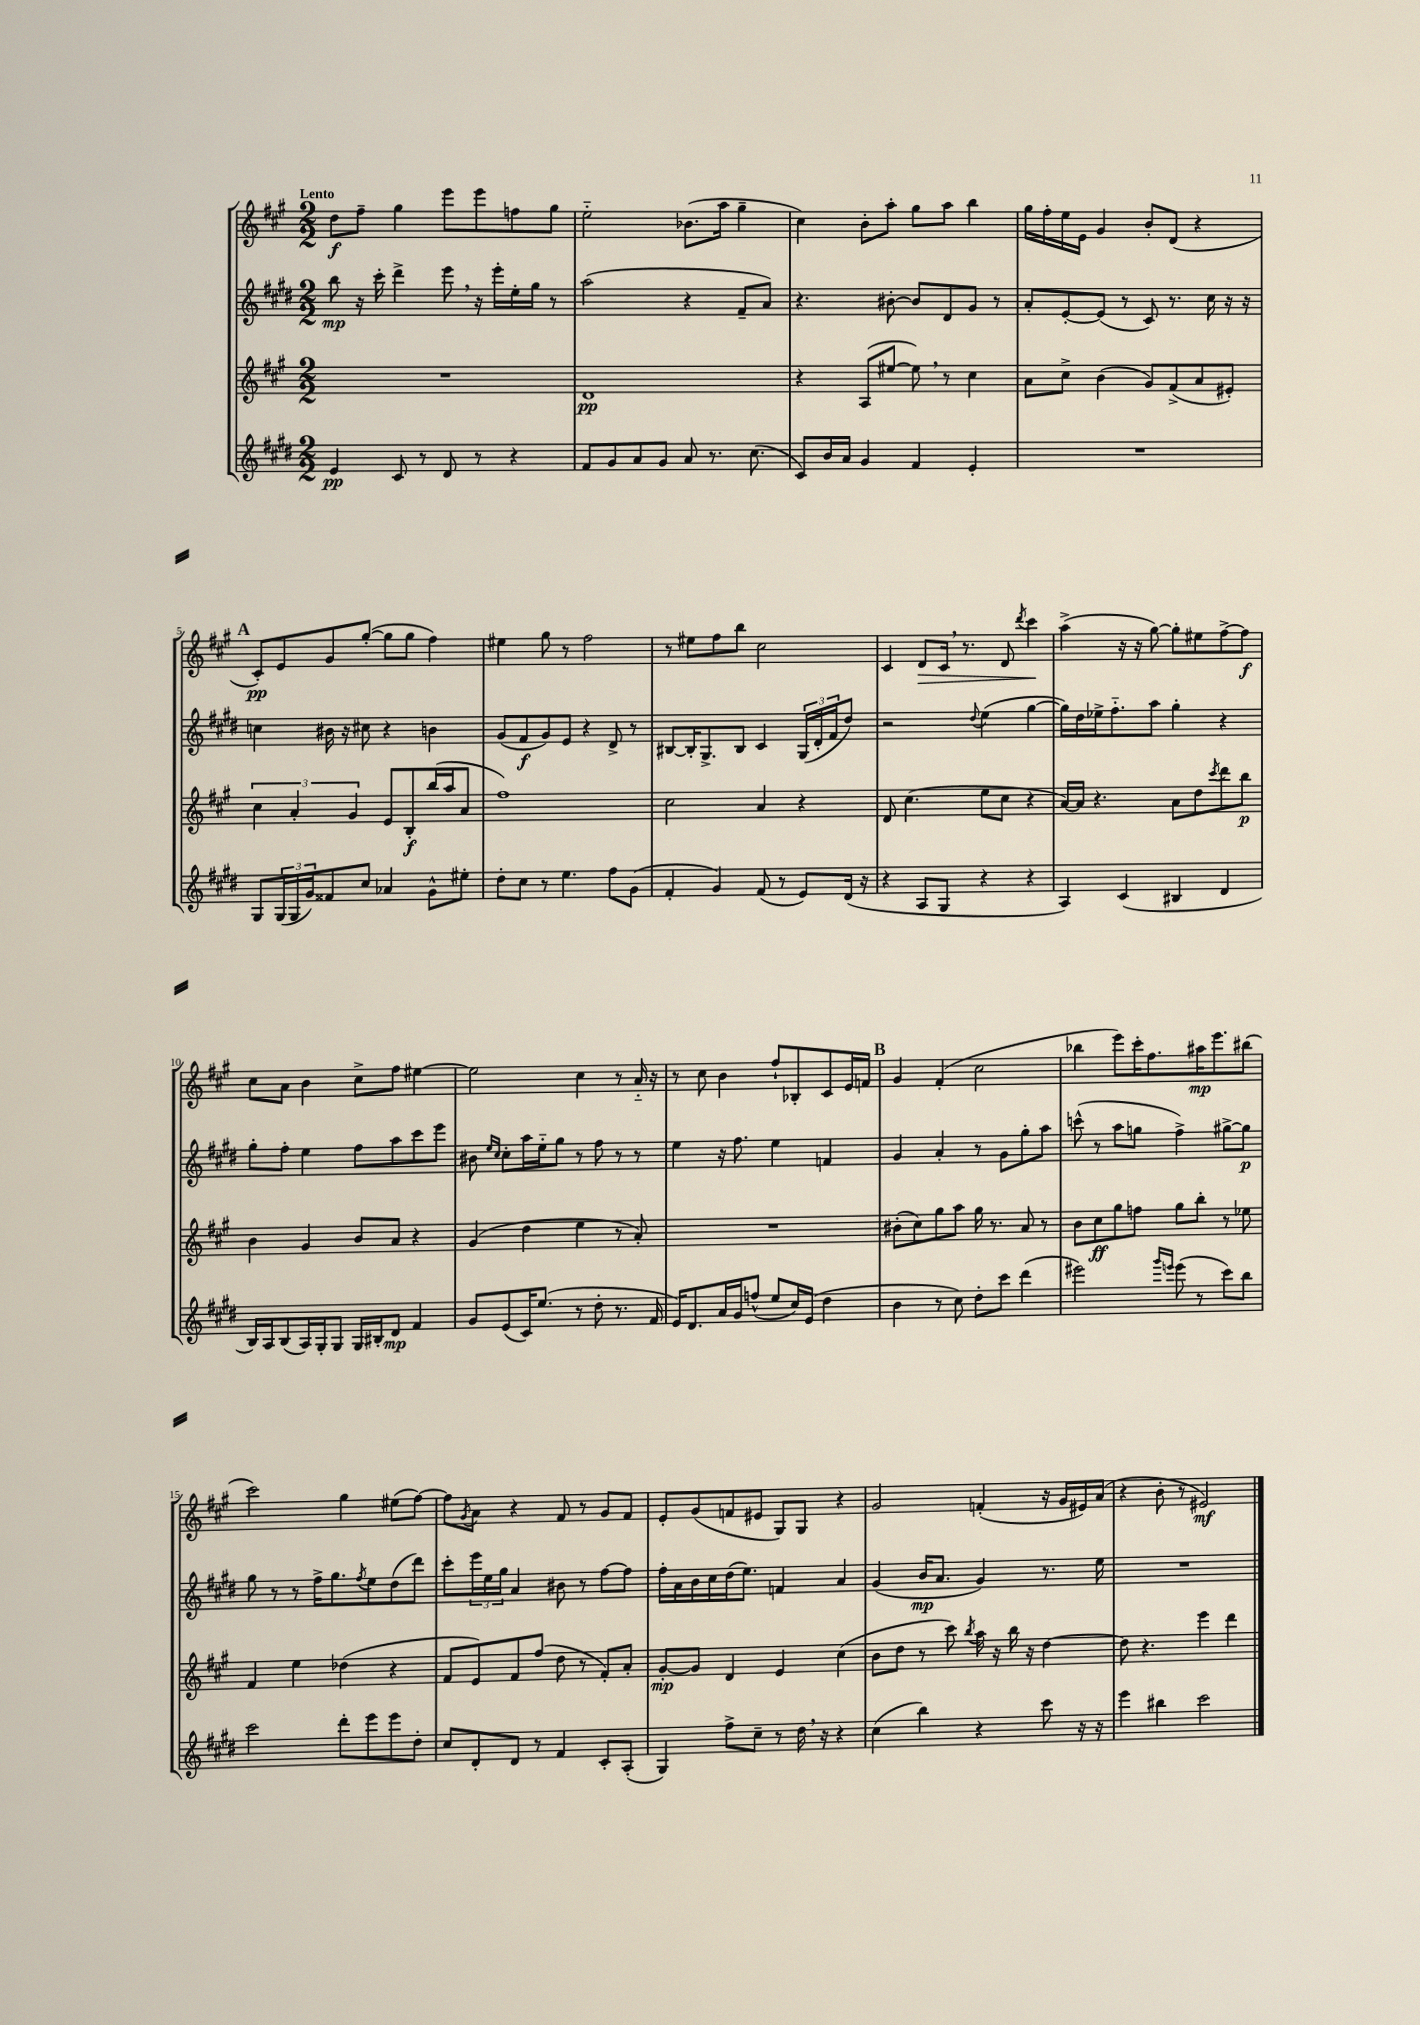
<<
\new StaffGroup <<
\new Staff = "s0" {
    \clef treble \key a \major \numericTimeSignature \time 2/2 \tempo "Lento"
    d''8\f fis''8-- gis''4 e'''8 e'''8 f''8 gis''8 |
    e''2-_ bes'8.( a''16 gis''4-- |
    cis''4) b'8-. a''8-. gis''8 a''8 b''4 |
    gis''16 fis''16-. e''16 e'16 gis'4 b'8-. d'8( r4 |
    \mark \markup { \bold "A" } cis'8-.\pp) e'8 gis'8 gis''8~-.( gis''8 gis''8 fis''4) |
    eis''4 gis''8 r8 fis''2 |
    r8 eis''8 fis''8 b''8 cis''2 |
    cis'4 d'8\> cis'16 \breathe r8. d'8 \acciaccatura { d'''8 } cis'''4\! |
    a''4->( r16 r16 gis''8~) gis''8-. eis''8 fis''8~-> fis''8\f |
    cis''8 a'8 b'4 cis''8-> fis''8 eis''4~ |
    eis''2 cis''4 r8 a'16-_ r16 |
    r8 cis''8 b'4 fis''8-! bes8-. cis'8 e'16 f'16 |
    \mark \markup { \bold "B" } gis'4 fis'4-.( cis''2 |
    bes''4 e'''8) cis'''16-. fis''8. ais''16\mp e'''8. bis''8( |
    cis'''2) gis''4 eis''8( fis''8~) |
    fis''8 \acciaccatura { gis'8 } a'8 r4 fis'8 r8 gis'8 fis'8 |
    e'8-. gis'8( f'8 eis'8 gis8) gis8 r4 |
    gis'2 f'4-.( r16 gis'16 eis'16) a'16( |
    r4 b'8-. r8 eis'2\mf) \bar "|." |
}
\new Staff = "s1" {
    \clef treble \key e \major \numericTimeSignature \time 2/2
    b''8\mp r16 cis'''16-. dis'''4-> e'''8 \breathe r16 e'''16-. e''16-. gis''16 r8 |
    a''2( r4 fis'8-- a'8) |
    r4. bis'8~-. bis'8 dis'8 gis'8 r8 |
    a'8-. e'8~-. e'8( r8 cis'8) r8. cis''16 r16 r16 |
    \mark \markup { \bold "A" } c''4 bis'16 r16 cis''8 r4 b'4 |
    gis'8( fis'8\f gis'8) e'8 r4 dis'8-> r8 |
    bis8~ bis16-. gis8.-> bis8 cis'4 \tuplet 3/2 { gis16( dis'16-. fis'16 } dis''8) |
    r2 \appoggiatura { dis''8 } e''4( gis''4~ |
    gis''16) dis''16 ees''16-> fis''8.-_ a''8 gis''4-. r4 |
    gis''8-. fis''8-. e''4 fis''8 a''8 cis'''8 e'''8 |
    bis'8 \grace { e''16 cis''16 } cis''8-. a''16 e''16-_ gis''8 r8 fis''8 r8 r8 |
    e''4 r16 fis''8. e''4 f'4 |
    \mark \markup { \bold "B" } gis'4 a'4-. r8 gis'8 gis''8-. a''8 |
    c'''8-^( r8 a''8 g''8 fis''4->) gis''8~-> gis''8\p |
    gis''8 r8 r8 fis''16-> gis''8. \acciaccatura { fis''8 } e''8 dis''8( dis'''8) |
    cis'''8-. \tuplet 3/2 { e'''16 e''16 gis''16 } a'4 bis'8 r8 fis''8~ fis''8 |
    fis''16-. a'16 b'16 cis''16 dis''16( e''8.) f'4 a'4 |
    gis'4( b'16\mp a'8. gis'4) r8. e''16 |
    R1 \bar "|." |
}
\new Staff = "s2" {
    \clef treble \key a \major \numericTimeSignature \time 2/2
    R1 |
    d'1\pp |
    r4 a8( eis''8~ eis''8) \breathe r8 cis''4 |
    a'8 cis''8-> b'4( gis'8) fis'8->( a'8 eis'8-.) |
    \mark \markup { \bold "A" } \tuplet 3/2 { cis''4 a'4-. gis'4 } e'8 b8-.\f b''16( a''16 a'8 |
    fis''1) |
    cis''2 a'4 r4 |
    d'8 cis''4.( e''8 cis''8 r4 |
    a'16~) a'16 r4. a'8 d''8 \acciaccatura { cis'''8 } d'''8 b''8\p |
    b'4 gis'4 b'8 a'8 r4 |
    gis'4( d''4 e''4 r8 a'8-.) |
    R1 |
    \mark \markup { \bold "B" } bis'8-.( cis''8) gis''8 a''8 gis''16 r8. a'8 r8 |
    b'8 cis''8\ff gis''8 f''8 gis''8 b''8-. r8 ees''8 |
    fis'4 e''4 des''4( r4 |
    fis'8 e'8) fis'8 fis''8( d''8 r8 fis'8-.) a'8-. |
    gis'8~-.\mp gis'8 d'4 e'4 cis''4( |
    b'8 d''8 r8 cis'''8) \acciaccatura { b''8 } a''16 r16 b''16 r16 d''4~ |
    d''8 r4. e'''4 d'''4 \bar "|." |
}
\new Staff = "s3" {
    \clef treble \key e \major \numericTimeSignature \time 2/2
    e'4\pp cis'8 r8 dis'8 r8 r4 |
    fis'8 gis'8 a'8 gis'8 a'8 r8. cis''8.( |
    cis'8) b'16 a'16 gis'4 fis'4 e'4-. |
    R1 |
    \mark \markup { \bold "A" } gis8 \tuplet 3/2 { gis16( gis16 gis'16) } fisis'8 cis''8 aes'4 gis'8-^ eis''8-. |
    dis''8-. cis''8 r8 e''4. fis''8 gis'8( |
    fis'4-. gis'4) fis'8( r8 e'8) dis'16( r16 |
    r4 a8 gis8 r4 r4 |
    a4) cis'4( bis4 dis'4 |
    b16) a16 b8( a16) gis16-. gis8 gis16 bis16-. dis'8\mp fis'4 |
    gis'8 e'8( cis'16) e''8.( r8 dis''8-. r8. fis'16 |
    e'16) dis'8. a'16 gis'16 f''8-^( e''8 cis''16) e'16( dis''4 |
    \mark \markup { \bold "B" } b'4 r8 cis''8) dis''8-. cis'''8 dis'''4( |
    eis'''2) \grace { gis'''16 e'''16 } e'''8( r8 cis'''8) b''8 |
    cis'''2 dis'''8-. e'''8 e'''8 dis''8-. |
    cis''8 dis'8-. dis'8 r8 fis'4 cis'8-. a8-.( |
    gis4) fis''8-> cis''8-- r8 dis''16 \breathe r16 r4 |
    cis''4( b''4) r4 cis'''8 r16 r16 |
    e'''4 bis''4 cis'''2 \bar "|." |
}
>>
>>
